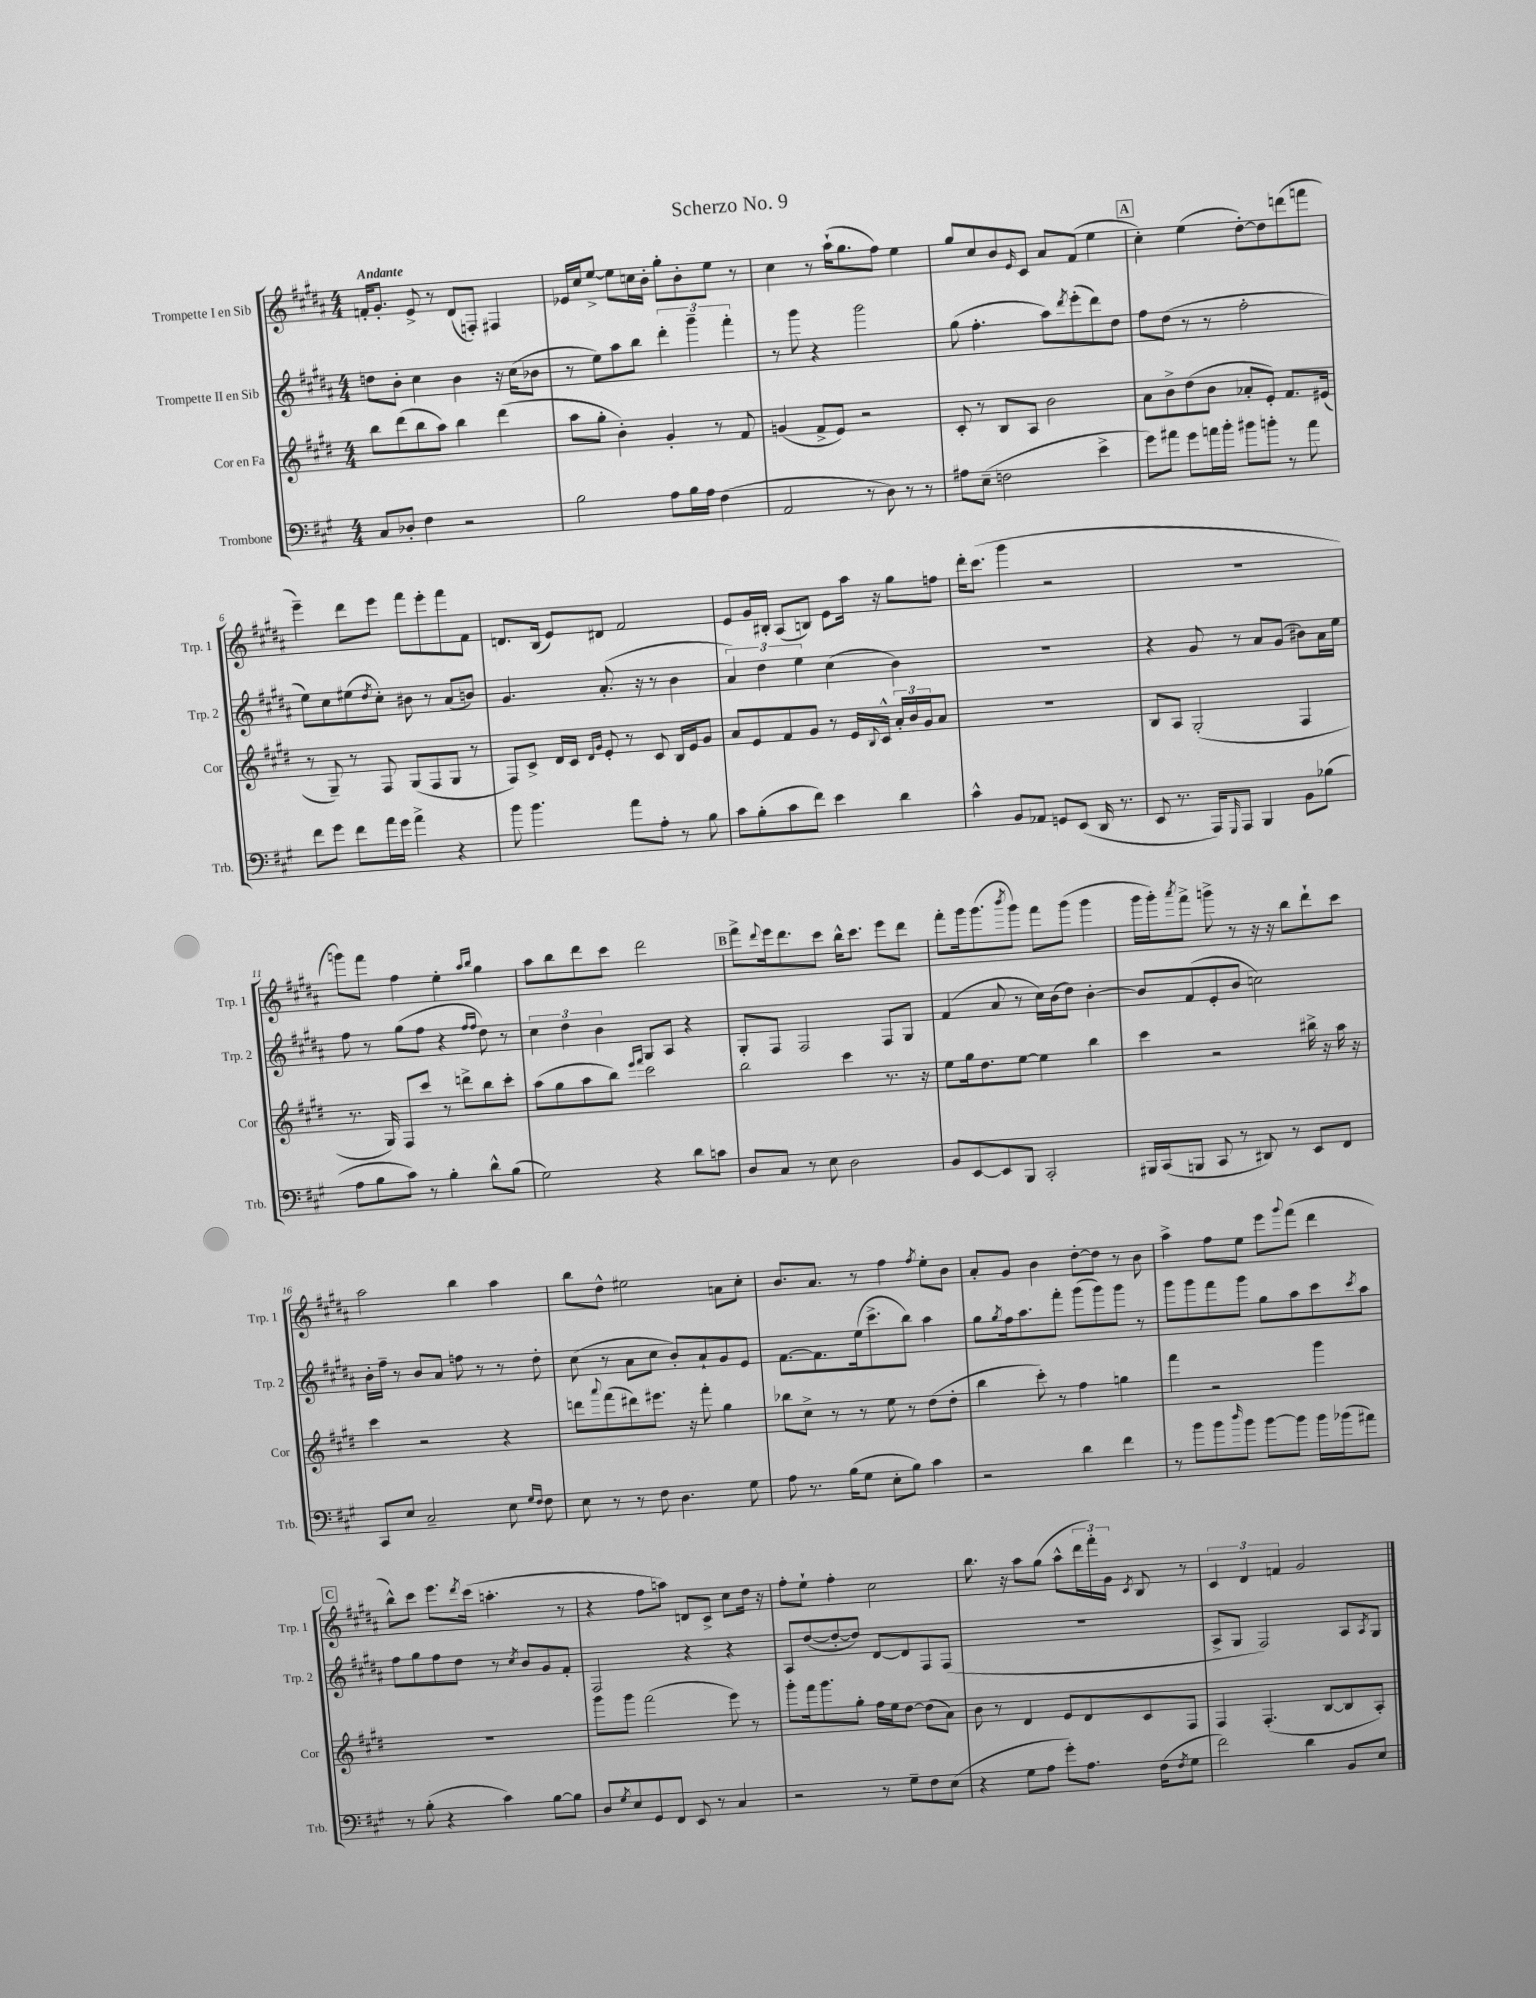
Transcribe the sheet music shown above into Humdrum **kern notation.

**kern	**kern	**kern	**kern
*part4	*part3	*part2	*part1
*staff4	*staff3	*staff2	*staff1
*I"Trombone	*I"Cor en Fa	*I"Trompette II en Sib	*I"Trompette I en Sib
*I'Trb.	*I'Cor	*I'Trp. 2	*I'Trp. 1
*clefF4	*clefG2	*clefG2	*clefG2
*k[f#c#g#]	*k[f#c#g#d#]	*k[f#c#g#d#a#]	*k[f#c#g#d#a#]
*M4/4	*M4/4	*M4/4	*M4/4
=1	=1	=1	=1
!	!	!	!LO:TX:a:B:t=Andante
8C#/L	8bb\L	8ddn\L	16fn'/KL
.	.	.	8.g#'/J
8D-X'/J	(8ddd#\	8b'\J	.
4F#\	8bb\	4cc#\	8e^/
.	8aa\J)	.	8r
2r	4bb\	4b\	(8d#/L
.	.	.	8Fn'/J)
.	(4ddd#\	16r	4F#X/
.	.	(16cc#\KL	.
.	.	8b-X\J	.
=2	=2	=2	=2
2B\	8aa\L	8r	16e-X/LL
.	.	.	16cc#/J
.	8gg#'\J	8ee\L)	[8ee^/J
.	4b'\)	8aa#\	8ee\L]
.	.	8bb\J	16ccn\L
.	.	.	16b'\JJ
8A\L	4g#'/	6ddd#'\	8gg#'\L
16B\L	.	.	8b'\
.	.	6ggg#~\	.
16A\JJ	.	.	.
(4F#\	8r	.	8ee\J
.	.	6fff#'\	.
.	8f#/	.	8r
=3	=3	=3	=3
2AA/	(4gn/	8r	4cc#\
.	.	8ggg#\	.
.	8f#^/L	4r	8r
.	8e/J)	.	(16aa#`\KL
.	.	.	8.gg#\
8r	2r	2ggg#\	.
8D\)	.	.	8ff#\J)
8r	.	.	4ee\
8r	.	.	.
=4	=4	=4	=4
8A#X\L	8c#'/	(8gg#\	8gg#/L
(8E~\J	8r	4.ff#'\	8cc#/
2Fn\	8B/L	.	8b/
.	.	.	16qqe/
.	8A/J	.	8c#/J
.	2b\	8aa#\L)	8a#/L
.	.	8qddd#/	.
.	.	(8eee'\	(8f#/J
4e^\	.	8ddd#\)	4ee\
.	.	8dd#\J	.
!!LO:REH:place=s1:t=A
=5	=5	=5	=5
8g#\L)	8a\L	8ff#\L	4cc#'\)
8a#X\J	8b^\	(8dd#\J	.
8g#\L	(8dd#\	8r	(4ee\
16an\L	8b\J	8r	.
16b'\JJ	.	.	.
8b#X\L	8a-X'/L	2ff#'\	[8dd#'\L)
8bn'\J	8e'/J)	.	8dd#\]
8r	8.f#/L	.	(8dddn\
8a\	.	.	8fffn\J
.	(16e#X/Jk	.	.
!!LO:LB:g=z
=6	=6	=6	=6
8f#\L	8r	8ee\L)	4eee~\)
8g#\J	8G#~/)	8cc#\	.
8f#\L	8r	(8ee#X\	8ddd#\L
.	.	8qdd#/	.
16a\L	8F#/	8cc#'\J)	8eee\J
16g#\JJ	.	.	.
4a^\	(8G#/L	8b#X\	8fff#\L
.	8F#/	8r	8eee'\
4r	8G#/J	(8a#/L	8fff#\
.	8r	8bn/J)	8f#\J
=7	=7	=7	=7
8b\	8F#/L)	4.g#/	8.dn/L
4.b\	8c#^/J	.	.
.	.	.	(16B/Jk
.	16d#/LL	.	8e/L)
.	16c#/JJ	.	.
.	16qqd#/LL	.	.
.	16qqg#/JJ	.	.
.	8e'/	(8.a#'/	8d#X/J
8a\L	8r	.	2f#/
.	.	16r	.
8A'\J	8c#/	8r	.
8r	16B/LL	4b\	.
.	16e/J	.	.
8B\	8g#/J	.	.
=8	=8	=8	=8
8c#\L	8a/L	6a#/)	8e/L
(8B'\	8e/	.	16g#/L
.	.	6dd#\	.
.	.	.	16B#X'/JJ
8c#\	8f#/	.	(8A#/L
.	.	6ee\	.
8f#\J)	8g#/J	.	8Bn/J)
4e\	8r	(4cc#\	8e\L
.	16e/LL	.	16aa#\Jk
.	8qqB/	.	.
.	16c#^^/JJ	.	16r
4d\	24a'/LL	4b\)	8gg#\L
.	24b/	.	.
.	24g#/J	.	.
.	8a/J	.	8ffn\J
=9	=9	=9	=9
4c#^^\	1r	1r	16ddd#'\KL
.	.	.	(8.ccc#\J
8BB/L	.	.	4ggg#\
8AA-X/J	.	.	.
8GGn/L	.	.	2r
(8EE/J	.	.	.
16DD/	.	.	.
8.r	.	.	.
=10	=10	=10	=10
8EE/	8B/L	4r	1r
8.r	8A/J	.	.
.	(2G#'/	8g#/	.
16AAA/KL)	.	.	.
16qqGGG#/	.	.	.
8AAA/J	.	8r	.
4BBB/	.	8a#/L	.
.	.	(8g#/J	.
8BB\L	4F#/	8b#X\L)	.
(8B-X\J	.	16a#\L	.
.	.	16ee\JJ	.
!!LO:LB:g=z
=11	=11	=11	=11
8A\L	8.r	8ff#\	8gggn\L)
8B\	.	8r	8fff#\J
.	16G#/)	.	.
8c#\J)	8F#/L	(8gg#\L	4ff#\
8r	8ccc#/J	8ff#\J	.
4B'\	8r	4r	4ee'\
.	8dddn^\L	.	.
.	.	16qqff#/LL	16qqaa#/LL
.	.	16qqff#/JJ	16qqbb/JJ
8d^^\L	8bb\	8dd#\)	4gg#\
(8B\J	8ccc#'\J	8r	.
=12	=12	=12	=12
2G#\)	(8aa\L	6cc#\	8aa#\L
.	8gg#\	.	8bb\
.	.	6dd#\	.
.	8aa\	.	8ddd#\
.	.	6b\	.
.	8bb\J)	.	8ccc#\J
.	16qqeee/LL	.	.
.	16qqfff#/JJ	.	.
4r	2ccc#\	8G#/L	2ddd#\
.	.	8A#/J	.
8d\L	.	4r	.
8cn\J	.	.	.
!!LO:REH:place=s1:t=B
=13	=13	=13	=13
8D/L	2bb\	8G#'/L	8fff#^\L
.	.	.	8qqddd#/
8C#/J	.	8F#/J	16eee\k
.	.	.	8.ddd#\
8r	.	2F#/	.
8E\	.	.	8ccc#\J
2D\	4ccc#\	.	16bb^^\KL
.	.	.	8.ccc#\J
.	8.r	8F#/L	8eee\L
.	.	8G#/J	8ddd#\J
.	16r	.	.
=14	=14	=14	=14
8BB/L	8ee\L	(4f#/	8fff#'\L
[8EE/	16gg#\k	.	16ggg#\k
.	8.dd#\	.	(8.ggg#\
8EE/]	.	8a#/	.
.	.	.	8qbbb/
8BBB/J	[8ee\J	8r	8ggg#\J)
2CC#'/	4ee\]	16cc#\LL)	8fff#\L
.	.	(16b\J	.
.	.	8dd#\J)	(8ggg#\J
.	4bb\	[4b'\	4ggg#\
=15	=15	=15	=15
16BBB#X/LL	4ccc#\	8b/L]	16ggg#\LL
(16CC#/J	.	.	16ggg#'\J)
.	.	.	8qaaa#/
8BBBn/J	.	(8f#/	8fff#^\J
8CC#/	2r	8e'/	8gggn^\
8r	.	8b/J	8r
8DD#X/)	.	2ccn\)	16r
.	.	.	16r
8r	.	.	8bb\L
8EE/L	16bb#X^\	.	8ddd#`\
.	16r	.	.
8FF#/J	16aa\	.	8ccc#\J
.	16r	.	.
!!LO:LB:g=z
=16	=16	=16	=16
8CC#/L	4ccc#\	16b'\LL	2aa#\
.	.	16ff#~\JJ	.
8E/J	.	8r	.
2C#~/	2r	8b/L	.
.	.	8a#/J	.
.	.	8ffn\	4bb\
.	.	8r	.
8E\	4r	8r	4aa#\
16qqG#/LL	.	.	.
16qqF#/JJ	.	.	.
8F#\	.	8dd#'\	.
=17	=17	=17	=17
8E\	8dddn\L	(8cc#\	8bb\L
.	8qqaaa/	.	.
8r	(8fff#\	8r	8dd#^^\J
8r	8ddd#X\)	8a#\L	2ee#X\
8F#\	8.eee#X\J	8cc#\J	.
4.D\	.	8b'/L)	.
.	16r	.	.
.	8fff#'\	8a#`/	.
.	4gg#\	8g#/	8an\L
8G#\	.	8e/J	8cc#'\J
=18	=18	=18	=18
8A\	8bb-X\L	[8.f#\L	8.b/L
8.r	8cc#^\J	.	.
.	.	8.f#\]	8.a#/J
.	8r	.	.
(16B\KL	.	.	.
8G#\J	8r	(16ee\k	8r
.	.	8.ccc#^\	.
8E'\L	8ee\	.	4ff#\
8B\J)	8r	8bb\J)	.
.	.	.	8qff#/
4c#\	(8dd#\L	4aa#\	8ee'\L
.	8dd#'\J	.	8b\J
=19	=19	=19	=19
2r	4bb\	8gg#\L	8a#'/L
.	.	8qgg#/	.
.	.	16ff#\k	8g#/J
.	.	8.aa#\	.
.	8ccc#'\)	.	4b\
.	8r	8fff#'\J	.
4d\	4ff#\	(8ggg#\L	[8dd#'\L
.	.	8ggg#\)	8dd#\J]
4f#\	4ggn\	8ggg#\J	8r
.	.	8r	8b\
=20	=20	=20	=20
8r	4fff#\	8ggg#\L	4aa#^\
8b\L	.	8ggg#\	.
8b\	2r	8fff#\	8ff#\L
16qqdd/	.	.	.
8b\J	.	8ggg#\J	8ee\J
[8b\L	.	8gg#\L	8eee\L
.	.	.	8qqggg#/
8b\J]	.	8aa#\	(8fff#\J
16b\LL	4ggg#\	8ccc#\	4ddd#\
(16b-X\J	.	.	.
.	.	8qccc#/	.
8a#X\J)	.	8aa#\J	.
!!LO:LB:g=z
!!LO:REH:place=s1:t=C
=21	=21	=21	=21
8r	1r	8ff#\L	8bb^^\L)
(8B'\	.	8gg#\	8ccc#\J
4r	.	8ff#\	8.eee\L
.	.	8dd#\J	.
.	.	.	8qddd#/
.	.	.	(16ccc#\Jk
4c#\)	.	8r	4.aan'\
.	.	8qcc#/	.
.	.	8b/L	.
[8B\L	.	8g#/	.
8B\J]	.	8f#'/J	8r
=22	=22	=22	=22
8D/L	8ggg#\L	2F#/	4r
8qG#/	.	.	.
8E/	8ggg#\J	.	.
8GG#/	(2fff#\	.	8ff#\L
8FF#/J	.	.	8aan\J)
8EE/	.	4r	8dn/L
8r	.	.	8c#^/J
4C#/	8eee\)	4r	8cc#\L
.	8r	.	16dd#\Jk
.	.	.	16r
=23	=23	=23	=23
2r	8ggg#'\L	8A#/L	8ff#'\L
.	16fff#\k	([8dd#/	8ee`\J
.	8.ggg#\	.	.
.	.	8dd#'/_	4ff#'\
.	8gg#'\J	8dd#/J])	.
8r	16ff#\LL	[8d#/L	2cc#\
.	16ee\J	.	.
8G#~\L	[8dd#\J	8d#/]	.
8F#\	(8dd#\L]	8F#/	.
(8E\J	8a\J)	(8F#/J	.
=24	=24	=24	=24
4r	8b\	1r	8.bb\
.	8r	.	.
.	.	.	16r
8G#\L	4d#/	.	8aa#\L
8A\J	.	.	(8gg#\J
8g#'\L)	8e/L	.	8aa#^^\L
8.A\J	8d#/	.	24ddd#\L
.	.	.	24fff#'\)
.	.	.	24g#\JJ
.	.	.	8qc#/
.	8c#/	.	8B/
(16F#\KL	.	.	.
8qF#/	.	.	.
8G#\J	8F#/J	.	8r
=25	=25	=25	=25
2f#\)	4F#/	8A#^/L	6c#/
.	.	8G#/J	.
.	.	.	6d#/
.	(4.F#'/	2F#/)	.
.	.	.	6fn/
4d\	.	.	2g#/
.	[8B/L	.	.
8BB/L	8B/]	8A#/L	.
.	.	8qA#/	.
8E/J	8A'/J)	8G#/J	.
==	==	==	==
*-	*-	*-	*-
